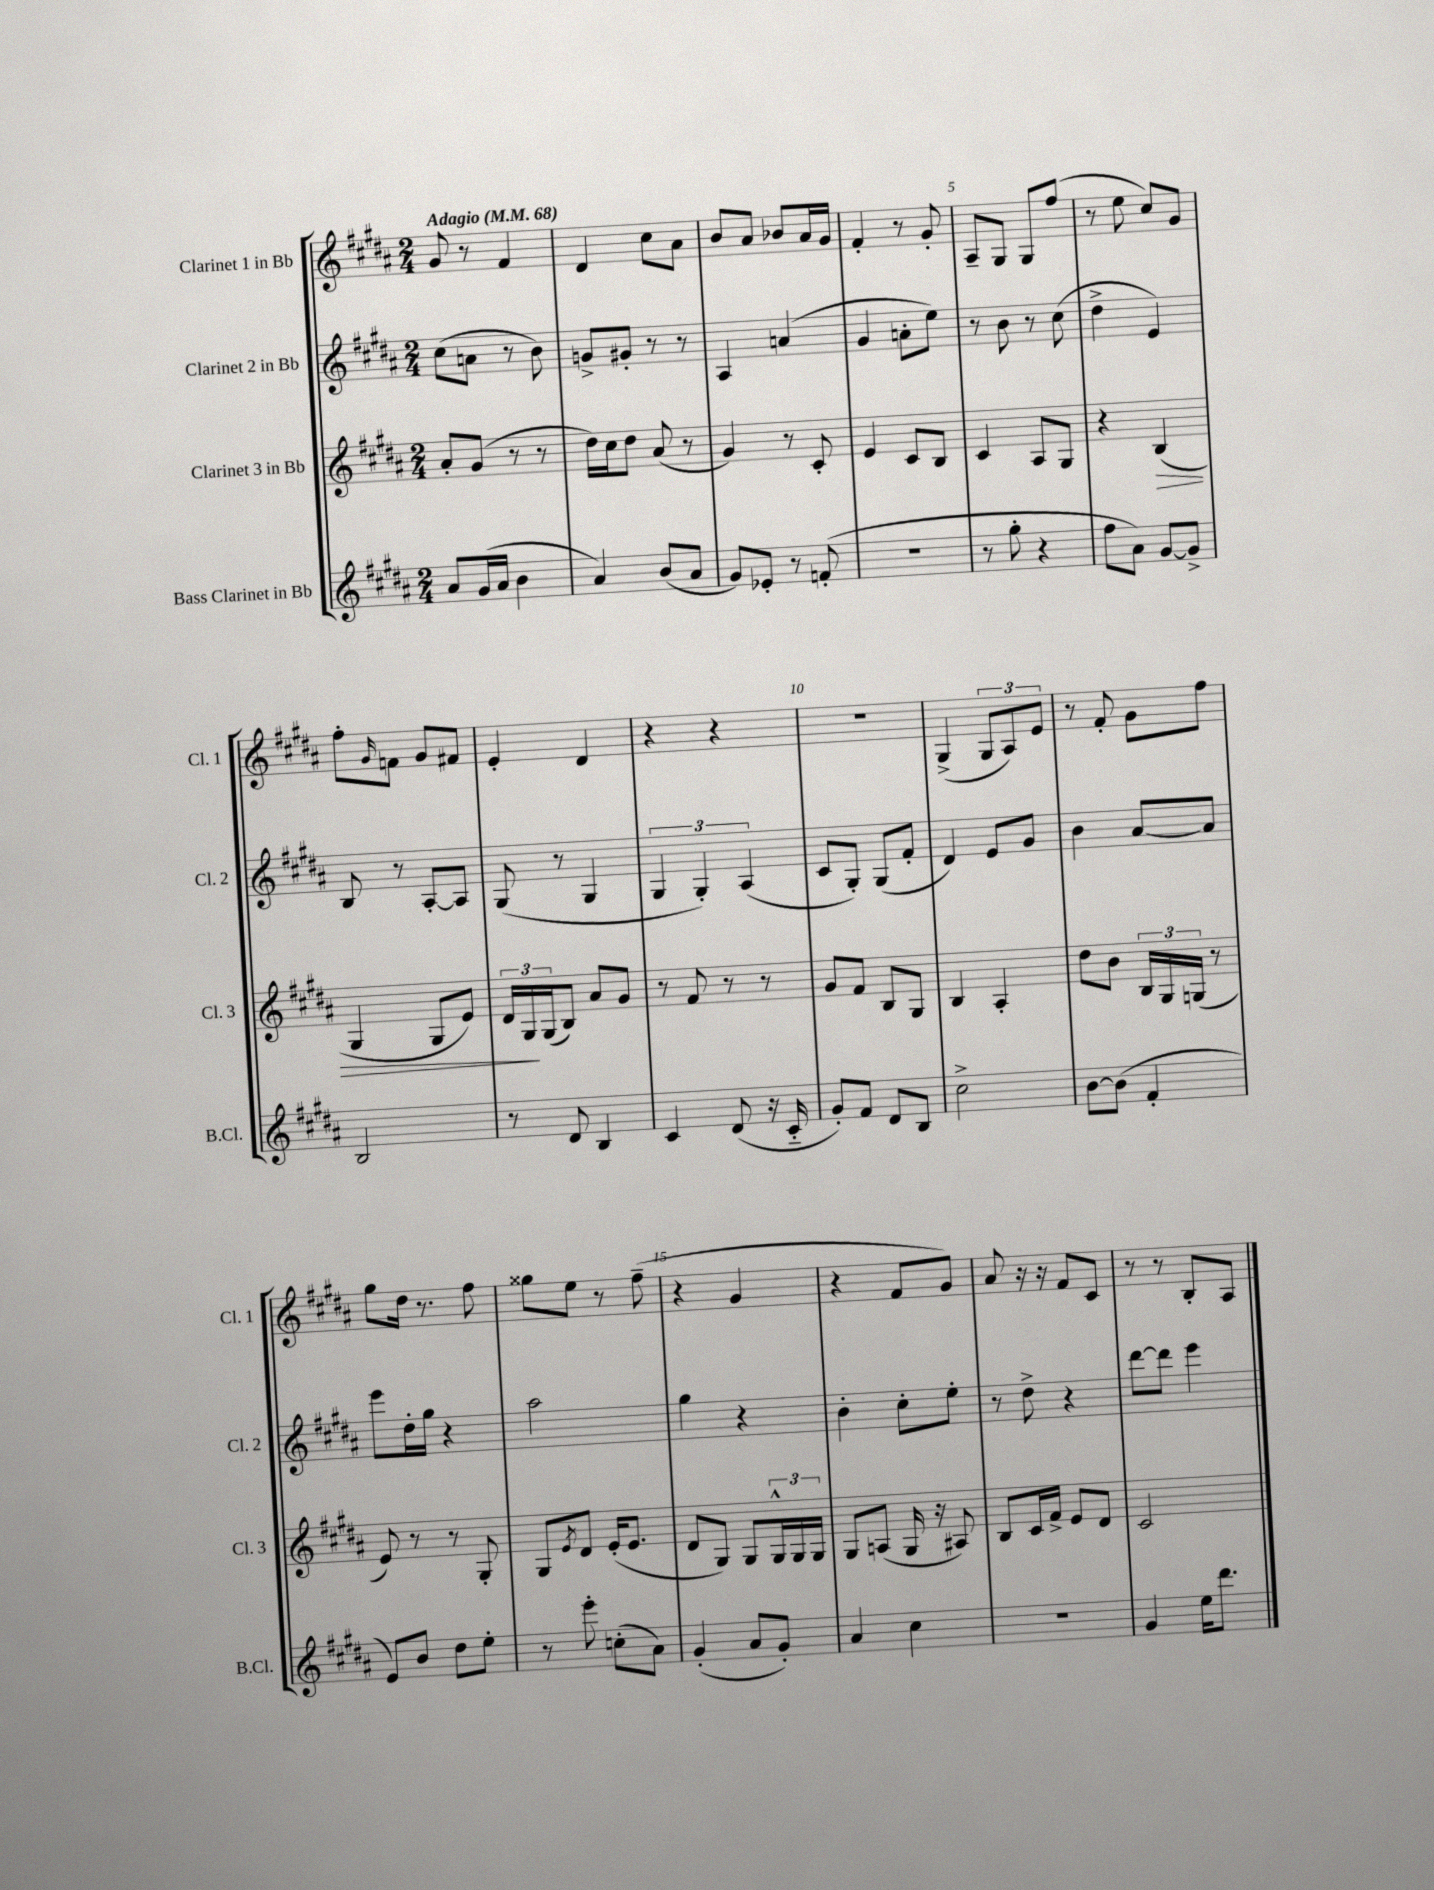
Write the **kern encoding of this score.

**kern	**kern	**dynam	**kern	**kern
*part4	*part3	*part3	*part2	*part1
*staff4	*staff3	*staff3	*staff2	*staff1
*I"Bass Clarinet in Bb	*I"Clarinet 3 in Bb	*	*I"Clarinet 2 in Bb	*I"Clarinet 1 in Bb
*I'B.Cl.	*I'Cl. 3	*	*I'Cl. 2	*I'Cl. 1
*clefG2	*clefG2	*	*clefG2	*clefG2
*k[f#c#g#d#a#]	*k[f#c#g#d#a#]	*	*k[f#c#g#d#a#]	*k[f#c#g#d#a#]
*M2/4	*M2/4	*	*M2/4	*M2/4
*MM68	*MM68	*	*MM68	*MM68
=1	=1	=1	=1	=1
!	!	!	!	!LO:TX:a:B:t=Adagio
8a#/L	8a#'/L	.	(8cc#\L	8g#/
(16g#/L	(8g#/J	.	8an\J	8r
16a#/JJ	.	.	.	.
4b\	8r	.	8r	4f#/
.	8r	.	8b\)	.
=2	=2	=2	=2	=2
4a#/)	16dd#\LL)	.	8gn^/L	4d#/
.	16cc#\J	.	.	.
.	8dd#\J	.	8g#X'/J	.
(8b/L	(8a#/	.	8r	8cc#\L
8a#/J	8r	.	8r	8a#\J
=3	=3	=3	=3	=3
8g#/L)	4g#/)	.	4A#/	8b/L
8e-X'/J	.	.	.	8a#/J
8r	8r	.	(4an/	8b-X/L
(8fn'/	8c#'/	.	.	16a#/L
.	.	.	.	16g#/JJ
=4	=4	=4	=4	=4
2r	4e/	.	4g#/	4f#'/
.	8c#/L	.	8an'\L	8r
.	8B/J	.	8ee\J)	8g#'/
=5	=5	=5	=5	=5
8r	4c#/	.	8r	8A#~/L
8gg#'\	.	.	8b\	8G#/J
4r	8A#/L	.	8r	8G#/L
.	8G#/J	.	(8cc#\	(8ff#/J
=6	=6	=6	=6	=6
8ff#\L	4r	.	4dd#^\	8r
8a#\J)	.	.	.	8ee\
!	!	!LO:HP:b	!	!
[8g#/L	(4B/	>	4e/)	8cc#/L)
8g#^/J]	.	.	.	8g#/J
!!LO:LB:g=z
=7	=7	=7	=7	=7
2B/	4G#/	.	8B/	8ff#'\L
.	.	.	.	16qqg#/
.	.	.	8r	8fn\J
.	8G#/L	.	[8A#'/L	8g#/L
.	8e/J)	.	8A#/J]	8f#X/J
=8	=8	=8	=8	=8
8r	24d#/LL	.	(8G#/	4e'/
.	24G#/	.	.	.
.	(24G#/J	]	.	.
8d#/	8B/J)	.	8r	.
4B/	8a#/L	.	4G#/	4d#/
.	8g#/J	.	.	.
=9	=9	=9	=9	=9
4c#/	8r	.	6G#/	4r
.	8f#/	.	.	.
.	.	.	6G#'/)	.
(8d#/	8r	.	.	4r
.	.	.	(6A#/	.
16r	8r	.	.	.
16c#/	.	.	.	.
=10	=10	=10	=10	=10
8g#'/L)	8g#/L	.	8c#/L	2r
8f#/J	8f#/J	.	8G#'/J)	.
8d#/L	8B/L	.	(8G#/L	.
8B/J	8G#/J	.	8f#'/J	.
=11	=11	=11	=11	=11
2cc#^\	4B/	.	4d#/)	(4G#^/
.	4A#'/	.	8e/L	12G#/L
.	.	.	.	12A#/)
.	.	.	8g#/J	.
.	.	.	.	12e/J
=12	=12	=12	=12	=12
[8b\L	8dd#\L	.	4b\	8r
(8b\J]	8b\J	.	.	8f#'/
4f#'/	24B/LL	.	[8a#/L	8g#\L
.	24G#/	.	.	.
.	(24Gn/JJ	.	.	.
.	8r	.	8a#/J]	8ff#\J
!!LO:LB:g=z
=13	=13	=13	=13	=13
8e/L)	8e/)	.	8eee\L	8gg#\L
8b/J	8r	.	16dd#'\L	16dd#\Jk
.	.	.	16gg#\JJ	8.r
8dd#\L	8r	.	4r	.
8ee'\J	8G#'/	.	.	8ff#\
=14	=14	=14	=14	=14
8r	8G#/L	.	2aa#\	8gg##X\L
.	8qe/	.	.	.
8eee'\	8d#/J	.	.	8ee\J
(8ccn'\L	(16e'/KL	.	.	8r
.	8.e/J	.	.	.
8a#\J)	.	.	.	(8ff#~\
=15	=15	=15	=15	=15
(4g#'/	8d#/L	.	4gg#\	4r
.	8G#/J)	.	.	.
8a#/L	8G#/L	.	4r	4g#/
8g#'/J)	24G#^^/L	.	.	.
.	24G#/	.	.	.
.	24G#/JJ	.	.	.
=16	=16	=16	=16	=16
4a#/	8G#/L	.	4b'\	4r
.	(8An/J	.	.	.
4cc#\	16G#/	.	8cc#'\L	8f#/L
.	16r	.	.	.
.	8A#X/)	.	8ee'\J	8g#/J)
=17	=17	=17	=17	=17
2r	8B/L	.	8r	8a#/
.	16c#/L	.	8dd#^\	16r
.	16f#^/JJ	.	.	16r
.	8e/L	.	4r	8f#/L
.	8d#/J	.	.	8c#/J
=18	=18	=18	=18	=18
4g#/	2c#/	.	[8ddd#\L	8r
.	.	.	8ddd#\J]	8r
16ee\KL	.	.	4eee\	8B'/L
8.ddd#\J	.	.	.	.
.	.	.	.	8A#/J
==	==	==	==	==
*-	*-	*-	*-	*-
